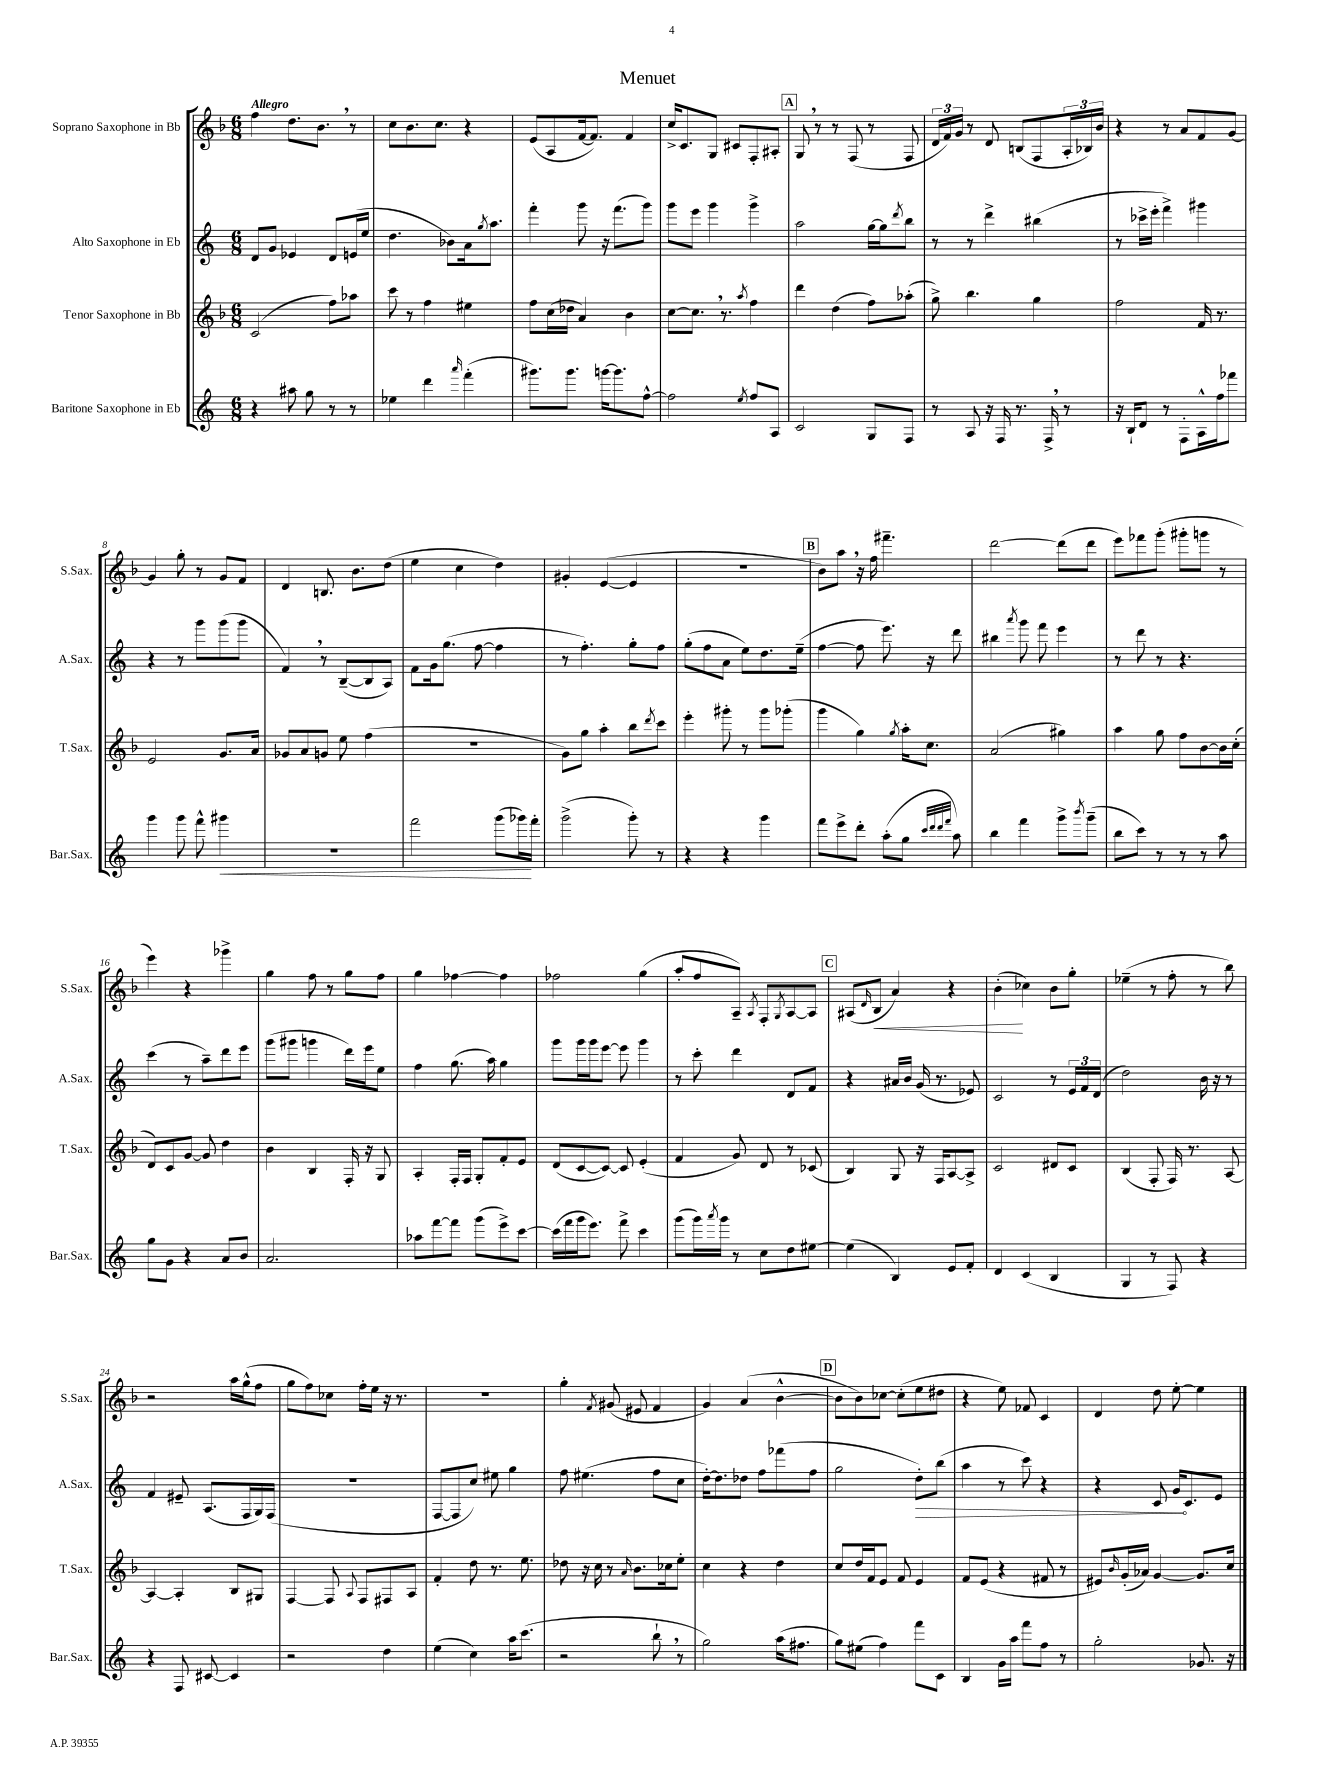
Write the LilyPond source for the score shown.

\header { title = "Menuet" }
<<
\new StaffGroup <<
\new Staff = "s0" \with { instrumentName = "Soprano Saxophone in Bb" shortInstrumentName = "S.Sax." } {
    \clef treble \key f \major \numericTimeSignature \time 6/8 \tempo "Allegro"
    f''4 d''8. bes'8. \breathe r8 |
    c''8 bes'8. c''8. r4 |
    e'8( a8 f'16~ f'8.) f'4 |
    c''16-> c'8. g8 cis'8 f8-. ais8-. |
    \mark \markup { \box "A" } g8 \breathe r8 r8 f8( r8 f8 |
    \tuplet 3/2 { d'16 f'16) g'16 } r8 d'8 b8( f8 \tuplet 3/2 { a16-. bes16) bes'16 } |
    r4 r8 a'8 f'8 g'8~ |
    g'4 g''8-. r8 g'8 f'8 |
    d'4 b8. bes'8. d''8( |
    e''4 c''4 d''4) |
    gis'4-. e'4~( e'4 |
    R2. |
    \mark \markup { \box "B" } bes'8) a''8 \breathe r16 f''16 fis'''4.-- |
    d'''2~ d'''8( d'''8 |
    e'''8) fes'''8 g'''8-.( gis'''8-. g'''8 r8 |
    e'''4) r4 ges'''4-> |
    g''4 f''8 r8 g''8 f''8 |
    g''4 fes''4~ fes''4 |
    fes''2 g''4( |
    a''8-. f''8 a8--) \acciaccatura { a8 } f8-. \acciaccatura { g8 } a8~ a8 |
    \mark \markup { \box "C" } ais8( \grace { d'16 } bes8\< a'4) r4 |
    bes'4-.\!( ces''4) bes'8 g''8-. |
    ees''4--( r8 f''8-. r8 bes''8) |
    r2 a''16 g''16-^( f''8 |
    g''8 f''8) ces''8 f''16-. e''16 r16 r8. |
    R2. |
    g''4-. \acciaccatura { f'8 } gis'8( eis'8 f'4 |
    g'4) a'4( bes'4~-^ |
    \mark \markup { \box "D" } bes'8 bes'8) ces''8~ ces''8-.( e''8 dis''8 |
    r4 e''8) fes'8 c'4 |
    d'4 d''8 e''8~-. e''4 \bar "|." |
}
\new Staff = "s1" \with { instrumentName = "Alto Saxophone in Eb" shortInstrumentName = "A.Sax." } {
    \clef treble \key c \major \numericTimeSignature \time 6/8
    d'8 g'8 ees'4 d'8 e'16( e''16 |
    d''4. bes'8) a'16 \acciaccatura { g''8 } a''8. |
    f'''4-. g'''8 r16 f'''8.( g'''8) |
    g'''8 e'''8 g'''4 g'''4-> |
    \mark \markup { \box "A" } a''2 g''16~ g''16 \acciaccatura { d'''8 } b''8 |
    r8 r8 d'''4-> bis''4( |
    r8 ces'''16-> e'''16-. f'''4->) gis'''4 |
    r4 r8 g'''8 g'''8( g'''8 |
    f'4) \breathe r8 b8~--( b8 a8) |
    f'8 g'16 g''8.( f''8~ f''4 |
    r8 f''4.-.) g''8-. f''8 |
    g''8-.( f''8 a'8 e''8) d''8. e''16--( |
    \mark \markup { \box "B" } f''4~ f''8 e'''8.) r16 d'''8 |
    bis''4 \acciaccatura { a'''8 } g'''8 f'''8 e'''4 |
    r8 d'''8 r8 r4. |
    c'''4( r8 a''8--) d'''8 e'''8 |
    g'''8( gis'''8 g'''4 d'''16) e'''16 e''8 |
    f''4 g''8.( a''16) g''4 |
    g'''8 g'''16 g'''16 e'''8~ e'''8 g'''4 |
    r8 c'''8-. d'''4 d'8 f'8 |
    \mark \markup { \box "C" } r4 ais'16 b'16 g'16( r8. ees'8) |
    c'2 r8 \tuplet 3/2 { e'16 f'16 d'16( } |
    d''2) b'16 r16 r8 |
    f'4 eis'8-- a8.( f16 g16) f16( |
    R2. |
    f8~ f8 c''8) eis''8 g''4 |
    f''8 eis''4.( f''8 c''8 |
    d''16~-.) d''8. des''8 f''8 fes'''8( f''8 |
    \mark \markup { \box "D" } g''2 \once \override Hairpin.circled-tip = ##t d''8-.\>) b''8( |
    a''4 r8 c'''8) r4 |
    r4 c'8 g'16\! c'8. e'8 \bar "|." |
}
\new Staff = "s2" \with { instrumentName = "Tenor Saxophone in Bb" shortInstrumentName = "T.Sax." } {
    \clef treble \key f \major \numericTimeSignature \time 6/8
    c'2( f''8) aes''8 |
    c'''8 r8 f''4 eis''4 |
    f''8 c''16( des''16 a'4) bes'4 |
    c''8~ c''8. \breathe r8. \acciaccatura { a''8 } f''4 |
    \mark \markup { \box "A" } d'''4 d''4( f''8) aes''8-.( |
    g''8->) bes''4. g''4 |
    f''2 f'16 r8. |
    e'2 g'8. a'16 |
    ges'8 a'8 g'8 e''8 f''4( |
    R2. |
    g'8) g''8 a''4-. bes''8 \acciaccatura { d'''8 } c'''8 |
    e'''4-. gis'''8-. r8 gis'''8 ges'''8-.( |
    \mark \markup { \box "B" } g'''4 g''4) \acciaccatura { g''8 } a''16-. c''8. |
    a'2( gis''4) |
    a''4 g''8 f''8 bes'8~ bes'16 c''16-.( |
    d'8) c'8 g'8~ g'8 d''4 |
    bes'4 bes4 f16-. r16 g8 |
    a4-. f16-. f16 g8-. f'8-. e'8 |
    d'8( c'8~ c'8~) c'8 e'4-.( |
    f'4 g'8) d'8 r8 ces'8( |
    \mark \markup { \box "C" } bes4) g8 r16 f16 a8~ a8-> |
    c'2 dis'8 c'8 |
    bes4( f8-. f16) r8. a8~ |
    a4~ a4-. bes8 gis8 |
    f4~ f8 \appoggiatura { a8 } f8 fis8 a8 |
    f'4-. d''8 r8. e''8. |
    des''8 r16 c''16 r8 \grace { a'16 } bes'8. ces''16 e''8-. |
    c''4 r4 d''4 |
    \mark \markup { \box "D" } c''8 d''16 f'16 e'8 f'8 e'4 |
    f'8 e'8( r4 fis'8 r8 |
    eis'8) \grace { bes'16 } g'16-.( aes'16) g'4~ g'8. c''16 \bar "|." |
}
\new Staff = "s3" \with { instrumentName = "Baritone Saxophone in Eb" shortInstrumentName = "Bar.Sax." } {
    \clef treble \key c \major \numericTimeSignature \time 6/8
    r4 ais''8 g''8 r8 r8 |
    ees''4 d'''4 \grace { a'''16 } f'''4-.( |
    gis'''8.) gis'''8. g'''16~ g'''8. f''8~-^ |
    f''2 \acciaccatura { e''8 } f''8 a8 |
    \mark \markup { \box "A" } c'2 g8 f8 |
    r8 a8 r16 f16 r8. f16-> \breathe r8 |
    r16 b16-! d'8 r8 f8-. a16-^ f''16 fes'''8 |
    g'''4 g'''8 f'''8-^ gis'''4\< |
    R2. |
    f'''2 g'''8( ges'''16\!) f'''16-. |
    g'''2->( g'''8-.) r8 |
    r4 r4 g'''4 |
    \mark \markup { \box "B" } f'''8 e'''8-> d'''8-. a''8-.( g''8 \grace { c'''32 d'''32 d'''32 f'''32 } a''8) |
    b''4 f'''4 g'''8-> \acciaccatura { b'''8 } g'''8--( |
    b''8 c'''8) r8 r8 r8 a''8 |
    g''8 g'8 r4 a'8 b'8 |
    a'2. |
    aes''8 f'''8~ f'''8 g'''8( e'''8->) c'''8~ |
    c'''16( f'''16 g'''16 e'''8.) f'''8-> c'''4 |
    g'''8( g'''16) \acciaccatura { a'''8 } g'''16 r8 c''8 d''8 eis''8~ |
    \mark \markup { \box "C" } eis''4( b4) e'8 f'8-. |
    d'4 c'4( b4 |
    g4 r8 f8) r4 |
    r4 f8 cis'8~ cis'4 |
    r2 d''4 |
    e''4( c''4) a''16 c'''8.( |
    r2 b''8-! \breathe r8 |
    g''2) a''16( fis''8. |
    \mark \markup { \box "D" } g''8) eis''8( f''4) f'''8 c'8 |
    b4 g'16 a''16 f'''8 f''8 r8 |
    g''2-. ges'8. r16 \bar "|." |
}
>>
>>
